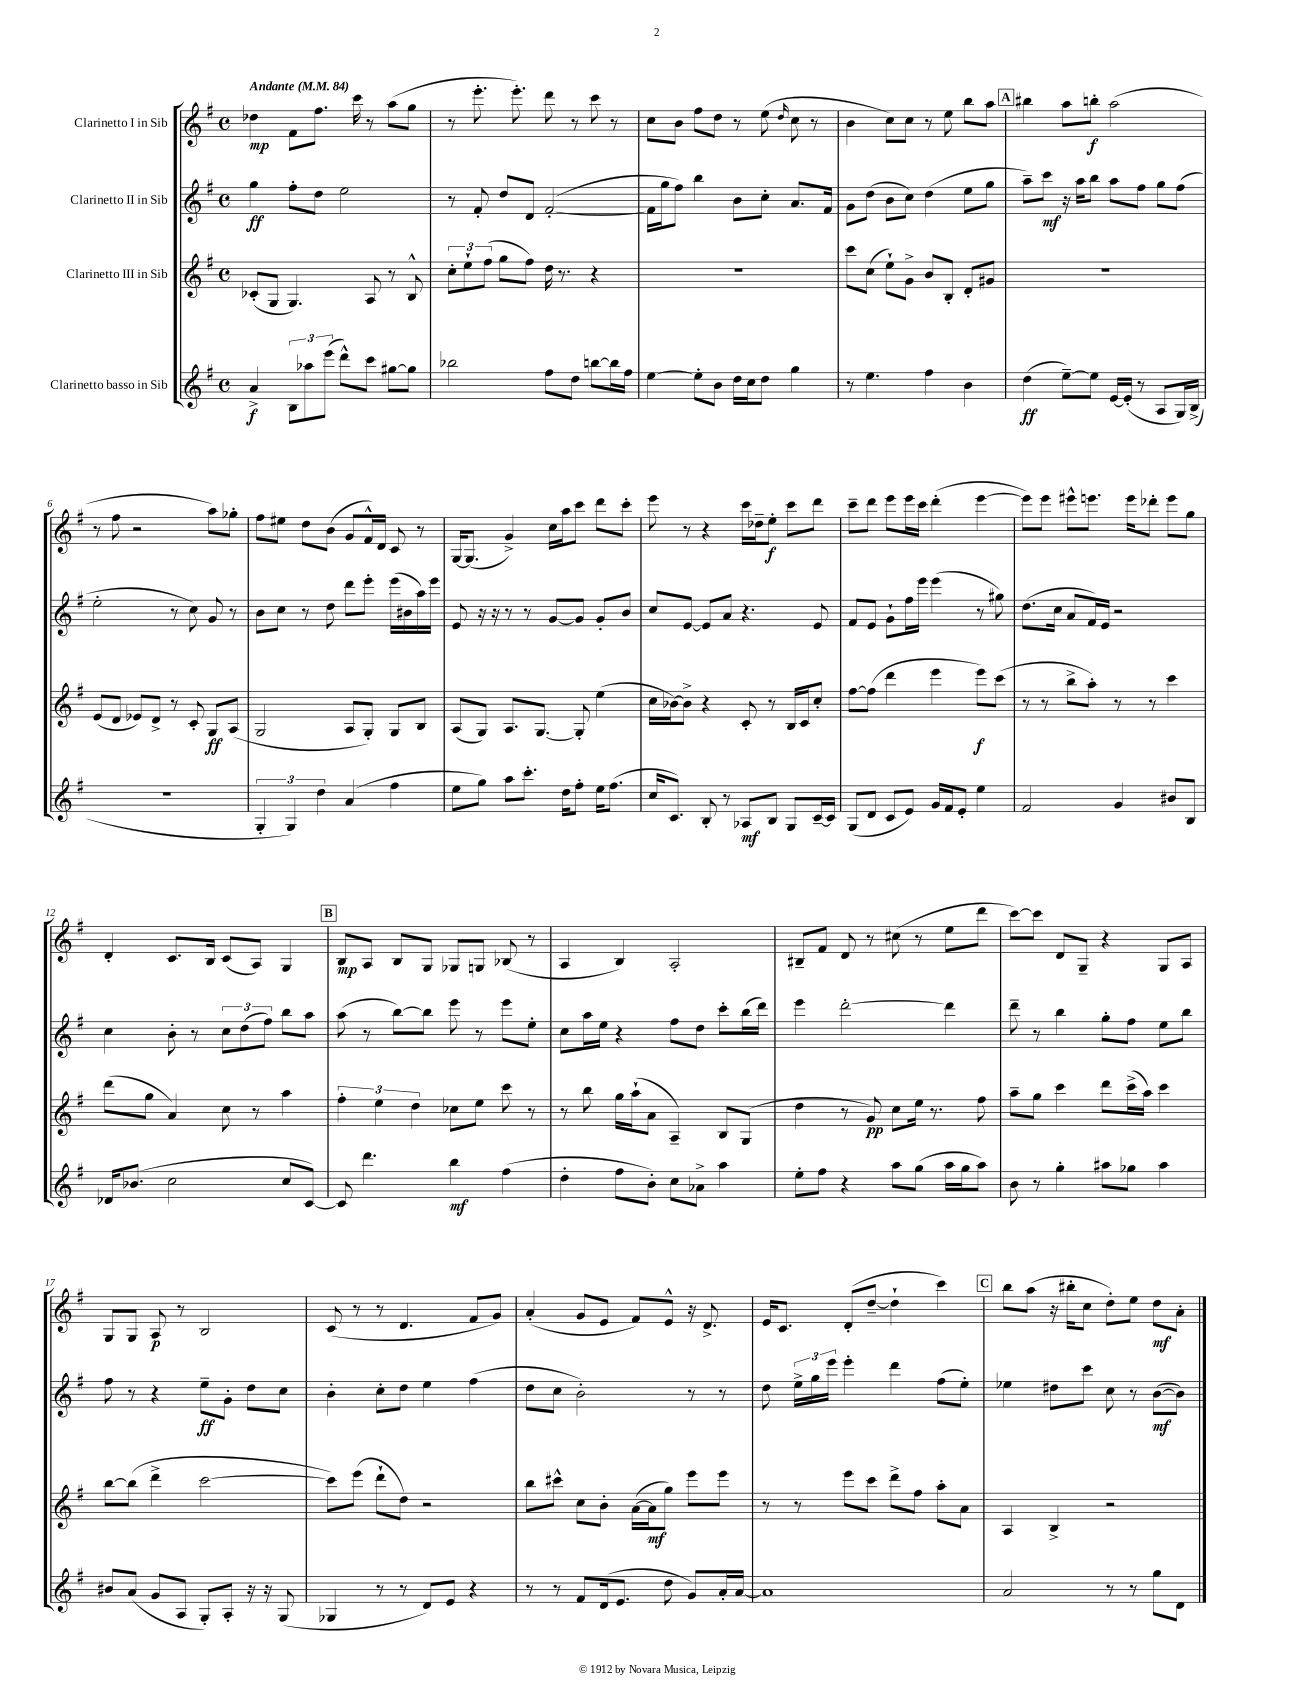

**kern	**kern	**kern	**kern
*staff4	*staff3	*staff2	*staff1
*clefG2	*clefG2	*clefG2	*clefG2
*k[f#]	*k[f#]	*k[f#]	*k[f#]
*M4/4	*M4/4	*M4/4	*M4/4
*met(c)	*met(c)	*met(c)	*met(c)
*MM84	*MM84	*MM84	*MM84
4a^	(8c-'	4gg	4dd-
.	8G	.	.
12B	4.G)	8ff#'	8f#
12aa-	.	.	.
.	.	8dd	8.ff#
(12eee	.	.	.
8ddd^^)	.	2ee	.
.	.	.	16ccc
8ccc	8A	.	8r
[8gg#	8r	.	(8aa
8gg#]	8B^^	.	8gg
=	=	=	=
2bb-	12cc'	8r	8r
.	12ee`	.	.
.	.	8f#'	8.eee'
.	(12ff#	.	.
.	8gg	8dd	.
.	.	.	8.eee')
.	8ff#)	8d	.
8ff#	16dd	([2f#'	8ddd
.	8.r	.	.
8dd	.	.	8r
[8bb	4r	.	8ccc
16bb]	.	.	8r
16ff#	.	.	.
=	=	=	=
[4ee	1r	16f#]	8cc
.	.	16gg	.
.	.	8ff#)	8b
8ee']	.	4bb	8ff#
8b	.	.	8dd
16dd	.	8b	8r
16cc	.	.	.
8dd	.	8cc'	(8ee
.	.	.	16qqdd
4gg	.	8.a	8cc
.	.	.	8r
.	.	16f#	.
=	=	=	=
8r	8ccc	8g	4b
4.ee	(8cc	(8dd	.
.	8ee`)	8b	8cc)
.	8g^	8cc)	8cc
4ff#	8b	(4dd	8r
.	8B'	.	8ee
4b	8d'	8ee	8bb
.	8g#	8gg	8aa
=	=	=	=
(4dd	1r	8aa~)	4bb#
.	.	8ccc	.
[8ee~)	.	16r	8aa
.	.	16aa	.
8ee]	.	8bb	8bb'
[16e	.	8aa	(2aa
(16e']	.	.	.
8r	.	8ff#	.
8A	.	8gg	.
16G)	.	(8ff#	.
(16B^	.	.	.
=	=	=	=
1r	(8e	2ee'	8r
.	8d	.	8ff#
.	8e-)	.	2r
.	8d^	.	.
.	8r	8r	.
.	8c'	8cc)	.
.	8G	8g	8aa)
.	(8A	8r	8gg-'
=	=	=	=
6G'	2G	8b	8ff#
.	.	8cc	8ee#
6G)	.	.	.
.	.	8r	8dd
6dd	.	.	.
.	.	8dd	(8b
(4a	8A	8ddd	8g
.	8G')	8eee'	16f#^^)
.	.	.	16d
4ff#	8G	(16eee	8c
.	.	16b#	.
.	8B	16aa)	8r
.	.	16eee	.
=	=	=	=
8ee	(8A	8e	[16G
.	.	.	(8.G]
8gg)	8G)	16r	.
.	.	16r	.
8aa	8.A	8r	4g^)
8.ccc'	.	8r	.
.	[8.G	.	.
.	.	[8g	16cc
16dd	.	.	16aa
8ff#'	8G']	8g]	8ccc
16ee	(4ee	8g'	8ddd
(8.ff#	.	.	.
.	.	8b	8ccc'
=	=	=	=
16cc	16cc	8cc	8eee
8.c)	[16b-)	.	.
.	8b-^]	[8e	8r
8B'	4r	8e]	4r
8r	.	8a	.
8A-	8c'	4.r	16ccc
.	.	.	16dd-~
8B	8r	.	8ee'
8G	16B	.	8ccc
.	16c	.	.
[16c~	8cc'	8e	8ddd
16c]	.	.	.
=	=	=	=
(8G	[8ff#	8f#	8ccc~
8d	(8ff#]	8e	8ddd
8c	4ddd	8g`	8eee
8e)	.	16ff#	16eee
.	.	16eee	16ccc
16g	4eee	(4eee	(4ddd'
16f#	.	.	.
8e'	.	.	.
4ee	8eee)	8r	[4eee
.	(8ccc	8gg#)	.
=	=	=	=
2f#	8r	(8.dd	8eee])
.	8r	.	8eee
.	.	16cc	.
.	8bb^	8a	8eee#^^
.	8aa')	16f#)	8.eee
.	.	16e	.
4g	8r	2r	.
.	.	.	16eee
.	8r	.	8ddd-'
8b#	4ccc	.	8eee
8B	.	.	8gg
=	=	=	=
16d-	(8ddd	4cc	4d'
(8.b-	.	.	.
.	8gg	.	.
2cc	4a)	8b'	8.c
.	.	8r	.
.	.	.	16B
.	8cc	12cc	(8c
.	.	(12dd	.
.	8r	.	8A)
.	.	12ff#)	.
8cc	4aa	8bb	4G
[8c)	.	8aa	.
=	=	=	=
8c]	6ff#'	(8aa	8B
4.ddd	.	8r	8A
.	6ee	.	.
.	.	[8bb)	8B
.	6dd	.	.
.	.	8bb]	8G
4bb	8cc-	8eee	8G-
.	8ee	8r	8G
(4ff#	8ccc	8eee	(8B-
.	8r	8ee'	8r
=	=	=	=
4dd'	8r	8cc	4A
.	8bb	16aa	.
.	.	16ee	.
8ff#	16gg	4r	4B)
.	(16aa`	.	.
8b')	8a	.	.
8cc	4A~)	8ff#	2A'
8a-^	.	8dd	.
4aa	8B	8ccc'	.
.	(8G	(16bb	.
.	.	16ddd)	.
=	=	=	=
8ee'	4dd	4eee	8B#~
8ff#	.	.	8f#
4r	8r	[2ddd'	8d
.	8g)	.	8r
8aa	8cc	.	(8cc#
(8gg	16ee	.	8r
.	8.r	.	.
16aa	.	4ddd]	8ee
16gg	.	.	.
8aa)	8ff#	.	8ddd
=	=	=	=
8b	8aa~	8ddd~	[8ccc)
8r	8gg	8r	8ccc]
4gg'	4ccc	4bb	8d
.	.	.	8G~
8aa#	8ddd	8gg'	4r
8gg-	(16ccc^	8ff#	.
.	16aa)	.	.
4aa#	4ccc	8ee	8G
.	.	8bb	8A
=	=	=	=
8b#	[8bb	8ff#	8G
(8a	(8bb]	8r	8G
8g	4ddd^	4r	8A
8A	.	.	8r
8G')	[2ccc	8ee~	2B
8A'	.	8g'	.
16r	.	8dd	.
16r	.	.	.
(8G	.	8cc	.
=	=	=	=
4G-	8ccc])	4b'	(8c
.	(8eee	.	8r
8r	8ddd`	8cc'	8r
8r	8dd)	8dd	4.d
8d)	2r	4ee	.
8e	.	.	.
4r	.	(4ff#	8f#
.	.	.	8g)
=	=	=	=
8r	8bb	8dd	(4a'
8r	8ccc#^^	8cc	.
8f#	8cc	2b')	8g
(16d	8b'	.	8e
8.e	.	.	.
.	([16a	.	8f#)
.	16a]	.	.
8dd	8gg)	.	8e^^
8g)	8eee	8r	16r
.	.	.	8.d^
16a'	8eee	8r	.
[16a	.	.	.
=	=	=	=
1a]	8r	8dd	16e
.	.	.	8.c
.	8r	24ee^	.
.	.	24gg	.
.	.	24eee	.
.	8eee	4eee'	(8d'
.	8ccc	.	[8dd~
.	8ddd^	4ddd	4dd`]
.	8ff#	.	.
.	8aa'	(8ff#	4ccc)
.	8a	8ee')	.
=	=	=	=
2a	4A	4ee-	8bb
.	.	.	(8aa
.	4B^	8dd#	16r
.	.	.	16bb#'
.	.	8ccc	8cc
8r	2r	8cc	8dd')
8r	.	8r	8ee
8gg	.	([8b	8dd
8d	.	8b])	8a'
==	==	==	==
*-	*-	*-	*-
